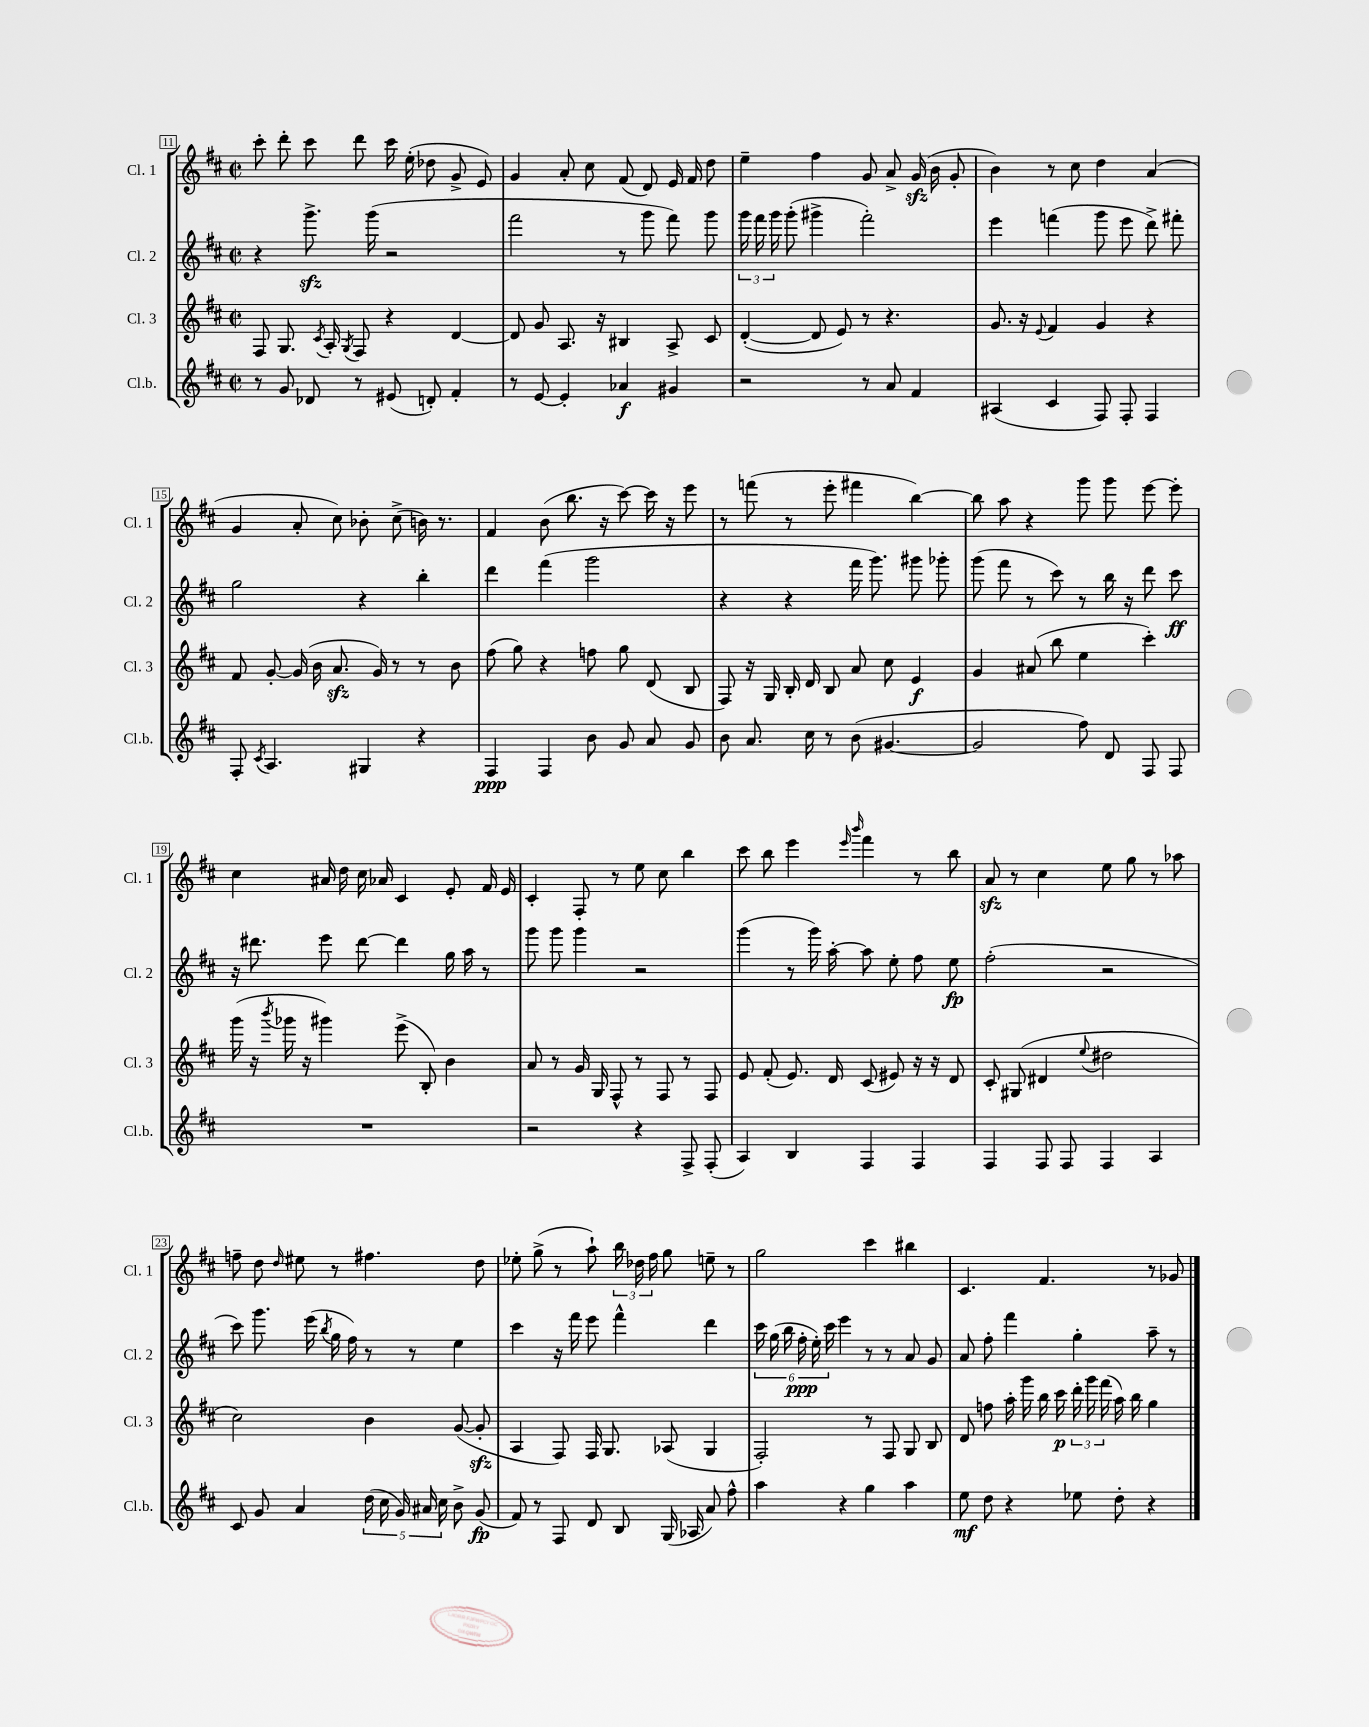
<<
\new StaffGroup <<
\new Staff = "s0" \with { instrumentName = "Cl. 1" shortInstrumentName = "Cl. 1" } {
    \clef treble \key d \major \defaultTimeSignature \time 2/2
    \autoBeamOff cis'''8-. d'''8-. cis'''8 d'''8 cis'''16 e''16-.( des''8 g'8-> e'8) |
    g'4 a'8-. cis''8 fis'8( d'8) e'16 fis'16 d''8 |
    e''4-- fis''4 g'8 a'8-> g'16\sfz( b'16 g'8-. |
    b'4) r8 cis''8 d''4 a'4( |
    g'4 a'8-. cis''8) bes'8-. cis''8->( b'16) r8. |
    fis'4 b'8( b''8. r16 cis'''8~) cis'''16 r16 e'''8 |
    r8 f'''8( r8 e'''8-. fis'''4 b''4~) |
    b''8 a''8 r4 g'''8 g'''8 e'''8~ e'''8-. |
    cis''4 ais'16 d''16 cis''16 aes'16 cis'4 e'8-. fis'16 e'16 |
    cis'4-. fis8-. r8 e''8 cis''8 b''4 |
    cis'''8 b''8 e'''4 \grace { e'''16 b'''16 } fis'''4 r8 b''8 |
    a'8\sfz r8 cis''4 e''8 g''8 r8 aes''8 |
    f''8-- d''8 \grace { d''16 } eis''8 r8 fis''4. d''8 |
    ees''8-. g''8->( r8 a''8-!) \tuplet 3/2 { b''16 des''16 fis''16 } g''8 e''8-- r8 |
    g''2 cis'''4 bis''4 |
    cis'4. fis'4. r8 ges'8 \bar "|." |
}
\new Staff = "s1" \with { instrumentName = "Cl. 2" shortInstrumentName = "Cl. 2" } {
    \clef treble \key d \major \defaultTimeSignature \time 2/2
    \autoBeamOff r4 g'''8.->\sfz g'''16( r2 |
    fis'''2 r8 g'''8 fis'''8) g'''8 |
    \tuplet 3/2 { g'''16 fis'''16 g'''16 } g'''8-.( gis'''4-> fis'''2-.) |
    e'''4 f'''4( g'''8 e'''8 d'''8->) fis'''8-. |
    g''2 r4 b''4-. |
    d'''4 fis'''4( g'''2 |
    r4 r4 fis'''16 g'''8.) gis'''8 ges'''8-. |
    g'''8( fis'''8 r8 cis'''8) r8 b''16 r16 d'''8 cis'''8\ff |
    r16 dis'''8. e'''8 dis'''8~ dis'''4 g''16 a''16 r8 |
    g'''8 g'''8 g'''4 r2 |
    g'''4( r8 g'''16) a''16~-. a''8 e''8-. fis''8 e''8\fp |
    fis''2-.( r2 |
    cis'''8) g'''8. e'''16( \acciaccatura { b''8 } g''16 fis''16) r8 r8 e''4 |
    cis'''4 r16 fis'''16 e'''8 fis'''4-^ d'''4 |
    \tuplet 6/4 { cis'''16 g''16( b''16 fis''16-.\ppp e''16-.) cis'''16 } e'''4 r8 r8 a'8 g'8 |
    a'8 fis''8-. fis'''4 g''4-. a''8-- r8 \bar "|." |
}
\new Staff = "s2" \with { instrumentName = "Cl. 3" shortInstrumentName = "Cl. 3" } {
    \clef treble \key d \major \defaultTimeSignature \time 2/2
    \autoBeamOff fis8 g8. \acciaccatura { cis'8 } a16-. \acciaccatura { g8 } fis8 r4 d'4~ |
    d'8 g'8 a8. r16 bis4 a8-> cis'8 |
    d'4~-.( d'8 e'8) r8 r4. |
    g'8. r16 \appoggiatura { e'8 } fis'4 g'4 r4 |
    fis'8 g'8~-. g'16( b'16 a'8.\sfz g'16) r8 r8 b'8 |
    fis''8( g''8) r4 f''8 g''8 d'8( b8 |
    fis8) r16 g16 b16-. d'16 b8 a'8 cis''8 e'4\f |
    g'4 ais'8( b''8 e''4 cis'''4-.) |
    g'''16( r16 \acciaccatura { b'''8 } ges'''16 r16 gis'''4) e'''8->( b8-.) b'4 |
    a'8 r8 g'16 g16 fis8-^ r8 fis8 r8 fis8 |
    e'8 fis'8-.( e'8.) d'16 cis'8( eis'8) r16 r16 d'8 |
    cis'8-. gis8( dis'4 \appoggiatura { e''8 } dis''2 |
    cis''2) b'4 g'8~( g'8-.\sfz |
    a4 fis8) fis16 g8. aes8( g4 |
    fis2-.) r8 fis8 g8 b8 |
    d'8 f''8 a''16-. g'''16 b''16 cis'''16\p \tuplet 3/2 { d'''16-. g'''16 fis'''16( } a''16) b''16 g''4 \bar "|." |
}
\new Staff = "s3" \with { instrumentName = "Cl.b." shortInstrumentName = "Cl.b." } {
    \clef treble \key d \major \defaultTimeSignature \time 2/2
    \autoBeamOff r8 g'8 des'8 r8 eis'8( d'8-.) fis'4-. |
    r8 e'8~ e'4-. aes'4\f gis'4 |
    r2 r8 a'8 fis'4 |
    ais4( cis'4 fis8) fis8-. fis4 |
    fis8-. \acciaccatura { cis'8 } a4. gis4 r4 |
    fis4\ppp fis4 b'8 g'8 a'8 g'8 |
    b'8 a'8. cis''16 r8 b'8( gis'4.~ |
    gis'2 fis''8) d'8 fis8 fis8 |
    R1 |
    r2 r4 fis8-> fis8-.( |
    a4) b4 fis4 fis4 |
    fis4 fis8 fis8 fis4 a4 |
    cis'8 g'8 a'4 \tuplet 5/4 { d''16( cis''16 g'16) ais'16 cis''16 } b'8-> g'8\fp( |
    fis'8) r8 fis8 d'8 b8 g16( aes16 a'8) fis''8-^ |
    a''4 r4 g''4 a''4 |
    e''8\mf d''8 r4 ees''8 d''8-. r4 \bar "|." |
}
>>
>>
\layout { \context { \Score currentBarNumber = #11 \override BarNumber.stencil = #(make-stencil-boxer 0.1 0.3 ly:text-interface::print) } }
